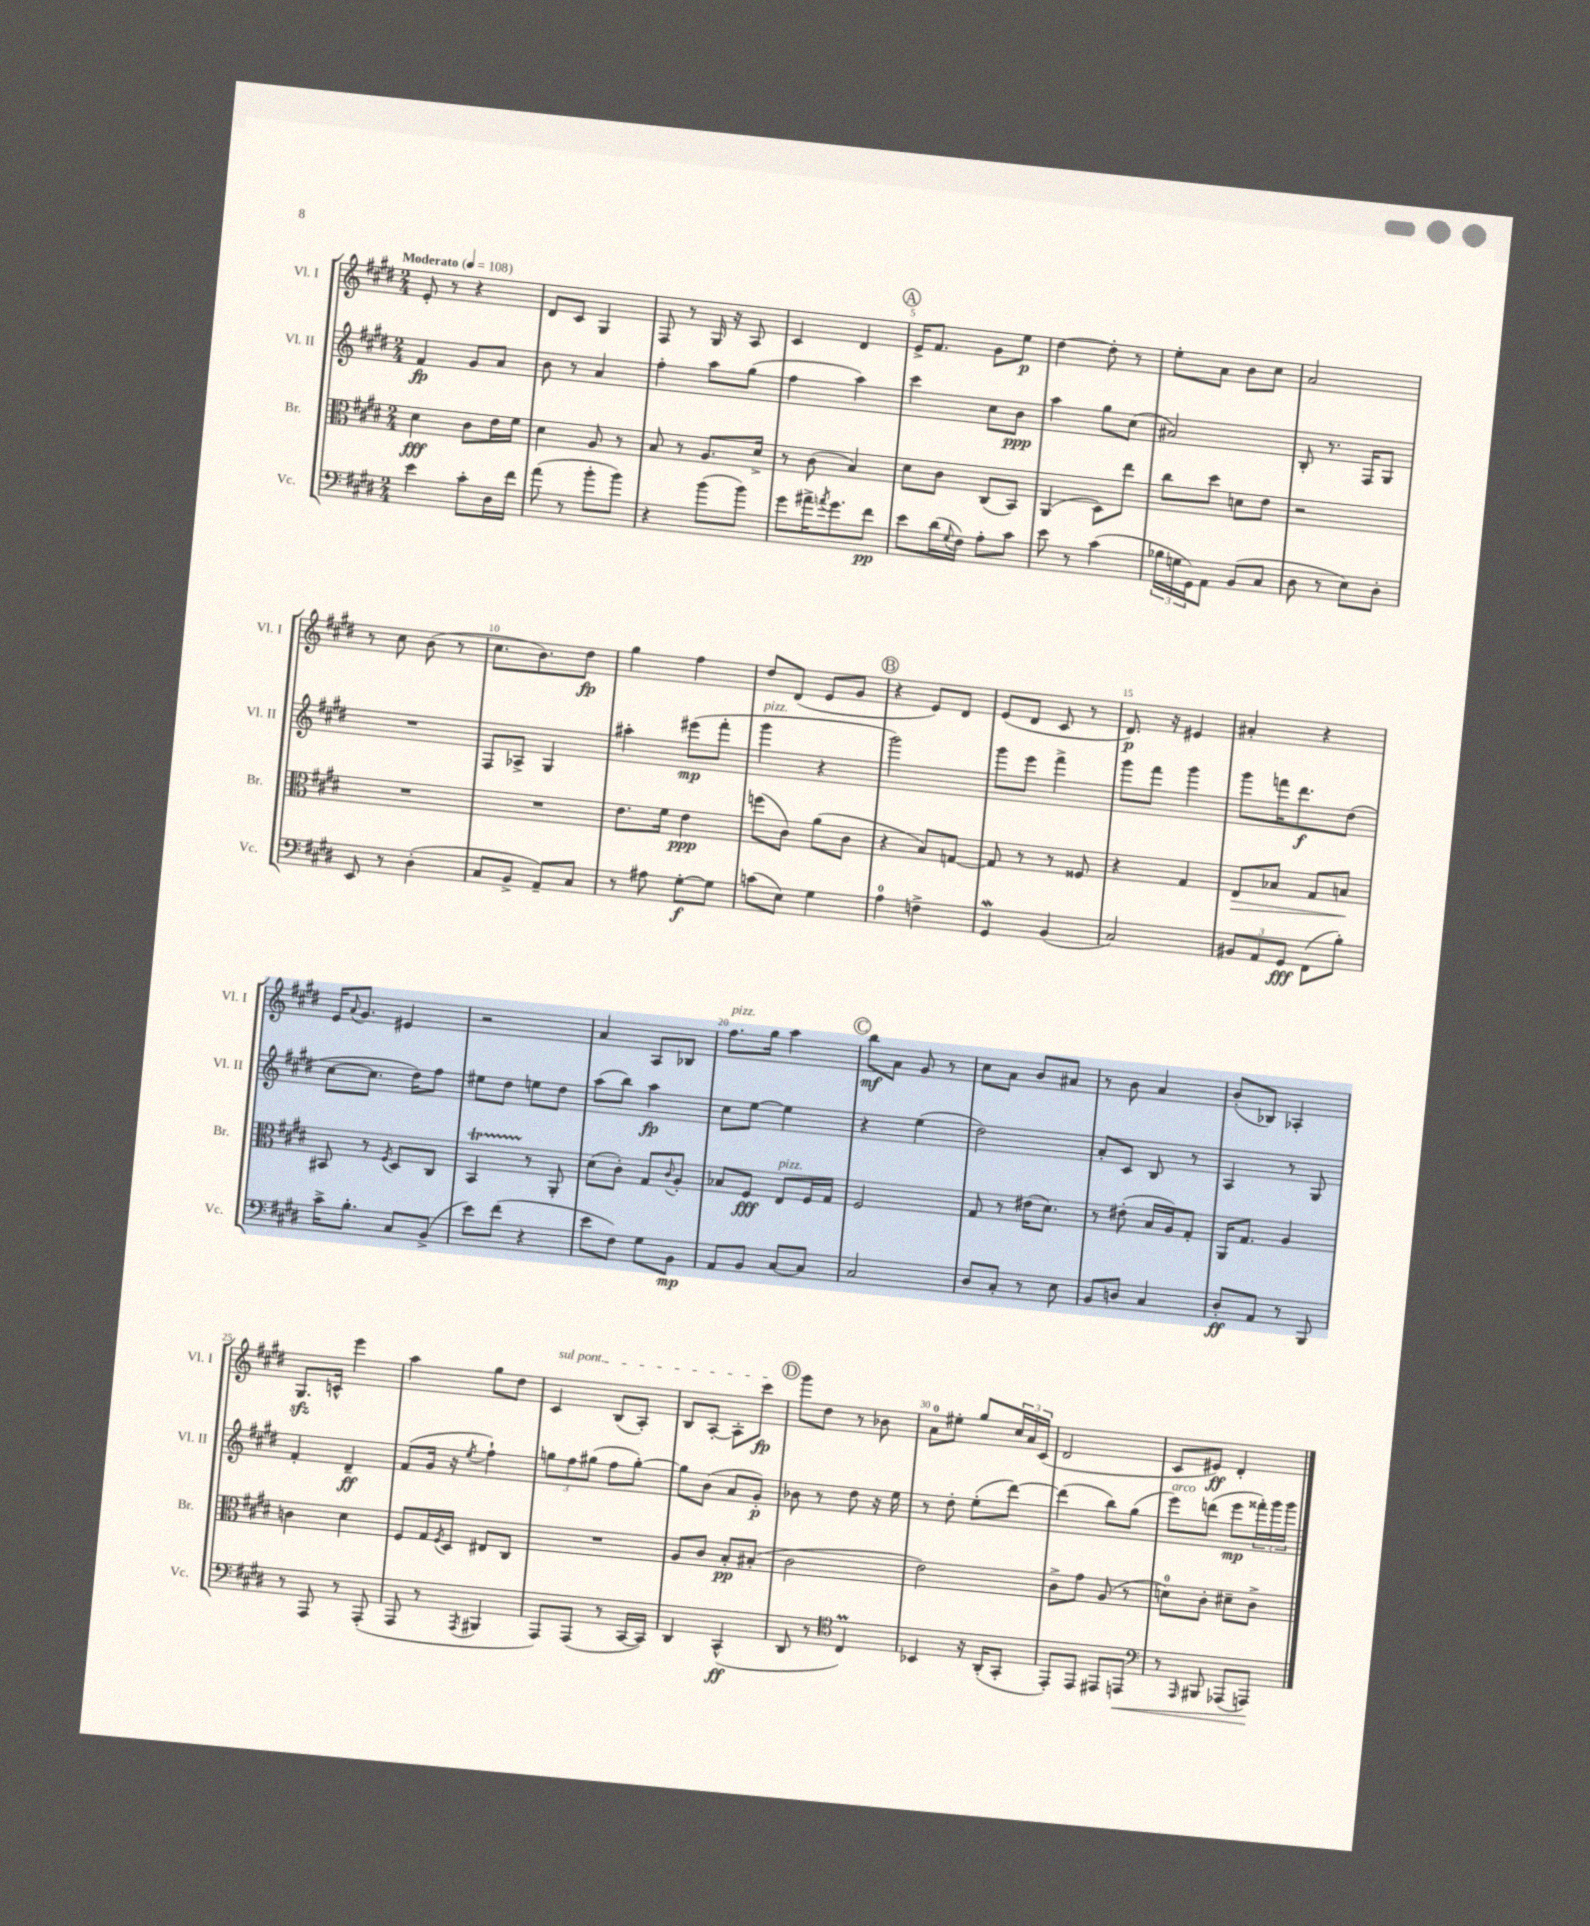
<<
\new StaffGroup <<
\new Staff = "s0" \with { instrumentName = "Vl. I" shortInstrumentName = "Vl. I" } {
    \clef treble \key e \major \numericTimeSignature \time 2/4 \tempo "Moderato" 4 = 108
    e'8-. r8 r4 |
    dis'8 cis'8 gis4 |
    fis8 r8 gis16 r16 a8 |
    cis'4 dis'4 |
    \mark \markup { \circle "A" } e'16-> fis'8. gis'8 e''8\p |
    dis''4~ dis''8-. r8 |
    e''8-. a'8 b'8 cis''8 |
    a'2 |
    r8 cis''8 b'8( r8 |
    cis''8. b'8.) dis''8\fp |
    gis''4 fis''4 |
    dis''8 dis'8( e'8 gis'8 |
    \mark \markup { \circle "B" } r4 e'8) dis'8 |
    e'8( dis'8 cis'8 r8 |
    dis'8.\p) r16 eis'4 |
    ais'4-. r4 |
    e'16 \appoggiatura { a'8 } gis'8. eis'4 |
    r2 |
    a'4 a8 bes8 |
    fis''8.^\markup { \italic "pizz." } gis''16 a''4 |
    \mark \markup { \circle "C" } b''8\mf a'8 gis'8 r8 |
    cis''8 a'8 b'8 ais'8 |
    r8 b'8 a'4 |
    b'8-.( bes8) aes4-. |
    gis8.\sfz c'16-^ e'''4 |
    a''4 gis''8 dis''8 |
    \once \override TextSpanner.bound-details.left.text = \markup { \italic "sul pont." } cis'4\startTextSpan b8( a8-.) |
    b8 a8~-. a8-. cis'''8\fp\stopTextSpan |
    \mark \markup { \circle "D" } gis'''8 dis''8 r8 bes'8 |
    a'8-0 eis''8-. gis''8 \tuplet 3/2 { cis''16 a'16 cis'16( } |
    dis'2 |
    cis'8 eis'8\ff) dis'4-. \bar "|." |
}
\new Staff = "s1" \with { instrumentName = "Vl. II" shortInstrumentName = "Vl. II" } {
    \clef treble \key e \major \numericTimeSignature \time 2/4
    fis'4\fp gis'8 a'8 |
    b'8 r8 a'4 |
    fis''4-. a''8 gis''8( |
    fis''4 a''4) |
    \mark \markup { \circle "A" } cis'''4 cis''8 b'8\ppp |
    a''4 gis''8 cis''8( |
    ais'2) |
    b8-. r8. fis16 gis8 |
    R2 |
    fis8 aes8-> gis4 |
    ais''4-. eis'''8\mp( fis'''8-. |
    gis'''4^\markup { \italic "pizz." } r4 |
    \mark \markup { \circle "B" } gis'''2) |
    gis'''8 e'''8 fis'''4-> |
    gis'''8 fis'''8 gis'''4 |
    gis'''8 f'''16 dis'''8.\f dis''8( |
    cis''8~ cis''8. dis''16) fis''8 |
    eis''8 dis''8 e''8 dis''8 |
    a''8( b''8) a''4\fp |
    cis''8 e''8~ e''4 |
    \mark \markup { \circle "C" } r4 e''4( |
    dis''2) |
    a'8-. cis'8 b8 r8 |
    a4 r8 gis8 |
    fis'4-. dis'4--\ff |
    fis'8( gis'16 r16 \acciaccatura { e''8 } fis''4-!) |
    \tuplet 3/2 { g''8 fis''8 gis''8( } fis''8 gis''8~-.) |
    gis''8 b'8( a'8 gis'8-.\p) |
    \mark \markup { \circle "D" } bes'8 r8 dis''8 r16 e''16 |
    r8 dis''8-. e''8-.( dis'''8~) |
    dis'''4( b''8) gis''8( |
    e'''8^\markup { \italic "arco" }) d'''8( e'''8\mp \tuplet 3/2 { fisis'''16-.) gis'''16 gis'''16 } \bar "|." |
}
\new Staff = "s2" \with { instrumentName = "Br." shortInstrumentName = "Br." } {
    \clef alto \key e \major \numericTimeSignature \time 2/4
    dis'4\fff cis'8 e'16 fis'16 |
    dis'4 a8 r8 |
    b8 r8 a8. dis'16-> |
    r8 cis'8( b4) |
    \mark \markup { \circle "A" } dis'8 cis'8 cis8( b,8) |
    a,4( dis8) e''8 |
    cis''8 dis''8 d'8 e'8 |
    r2 |
    R2 |
    R2 |
    e'8. fis'16 e'4\ppp |
    f''8( cis'8) a'8( cis'8 |
    \mark \markup { \circle "B" } r4 b8) g8~ |
    g8 r8 r8 fisis8 |
    r4 gis4 |
    e8\> bes8 gis8 b8\! |
    bis,8 r8 \acciaccatura { fis8 } dis8 cis8 |
    b,4\startTrillSpan r8\stopTrillSpan a,8-. |
    dis'8( cis'8-.) gis8 \appoggiatura { cis'8 } a8-. |
    bes8 fis8\fff e8^\markup { \italic "pizz." } fis16 gis16 |
    \mark \markup { \circle "C" } fis2 |
    gis8 r8 eis'16( dis'8.) |
    r8 eis'8-.( b16 a16) gis8-. |
    a,16 gis8. a4 |
    c'4 dis'4 |
    fis8 gis16 \acciaccatura { fis8 } dis16 eis8 cis8 |
    R2 |
    a8 cis'8 b8-.\pp bis8-.( |
    \mark \markup { \circle "D" } cis'2 |
    e'2) |
    cis'8-> gis'8 a8( r8 |
    d'8-0) cis'8-. dis'8-- cis'8-> \bar "|." |
}
\new Staff = "s3" \with { instrumentName = "Vc." shortInstrumentName = "Vc." } {
    \clef bass \key e \major \numericTimeSignature \time 2/4
    e'4 cis'8-. dis16 fis'16 |
    a'8( r8 b'8-. b'8) |
    r4 b'8( b'8) |
    gis'8 ais'16-> \acciaccatura { a'8 } gis'8. fis'8\pp |
    \mark \markup { \circle "A" } e'8 dis'16( \appoggiatura { gis8 } fis16) a8-. cis'8 |
    e'8 r8 cis'4( |
    \tuplet 3/2 { bes16 g16 gis,16) } a,8 b,8( cis8 |
    dis8 r8 e8) dis8-. |
    e,8 r8 dis4-.( |
    cis8 b,8-> a,8--) cis8 |
    r8 ais8 gis8~-.\f gis8 |
    c'8( e8) gis4 |
    \mark \markup { \circle "B" } a4-0 f4-> |
    gis,4\mordent b,4( |
    cis2) |
    \tuplet 3/2 { bis,8 a,8 gis,8\fff } fis,8( b8-.) |
    cis'16-> b8.-. cis8 b,8->( |
    e'8) fis'8( r4 |
    e'8 fis8) gis8 b,8\mp |
    a,8 b,8 cis8~ cis8 |
    \mark \markup { \circle "C" } cis2 |
    dis8 cis8-. r8 e8 |
    b,8 d8 cis4 |
    dis8-.\ff a,8 r8 b,,8 |
    r8 a,,8 r8 a,,8-.( |
    a,,8 r8 \acciaccatura { a,,8 } bis,,4 |
    a,,8) a,,8( r8 cis,16~ cis,16) |
    dis,4 cis,4-^\ff( |
    \mark \markup { \circle "D" } dis,8 r8 \clef tenor cis4\prall) |
    bes,4 r16 a,16-.( gis,8-. |
    e,8-.) e,8 eis,8 e,8\< |
    \clef bass r8 \grace { a,,16 } bis,,8 aes,,8( a,,8\!) \bar "|." |
}
>>
>>
\layout { \context { \Score \override BarNumber.break-visibility = ##(#f #t #t) barNumberVisibility = #(every-nth-bar-number-visible 5) } }
